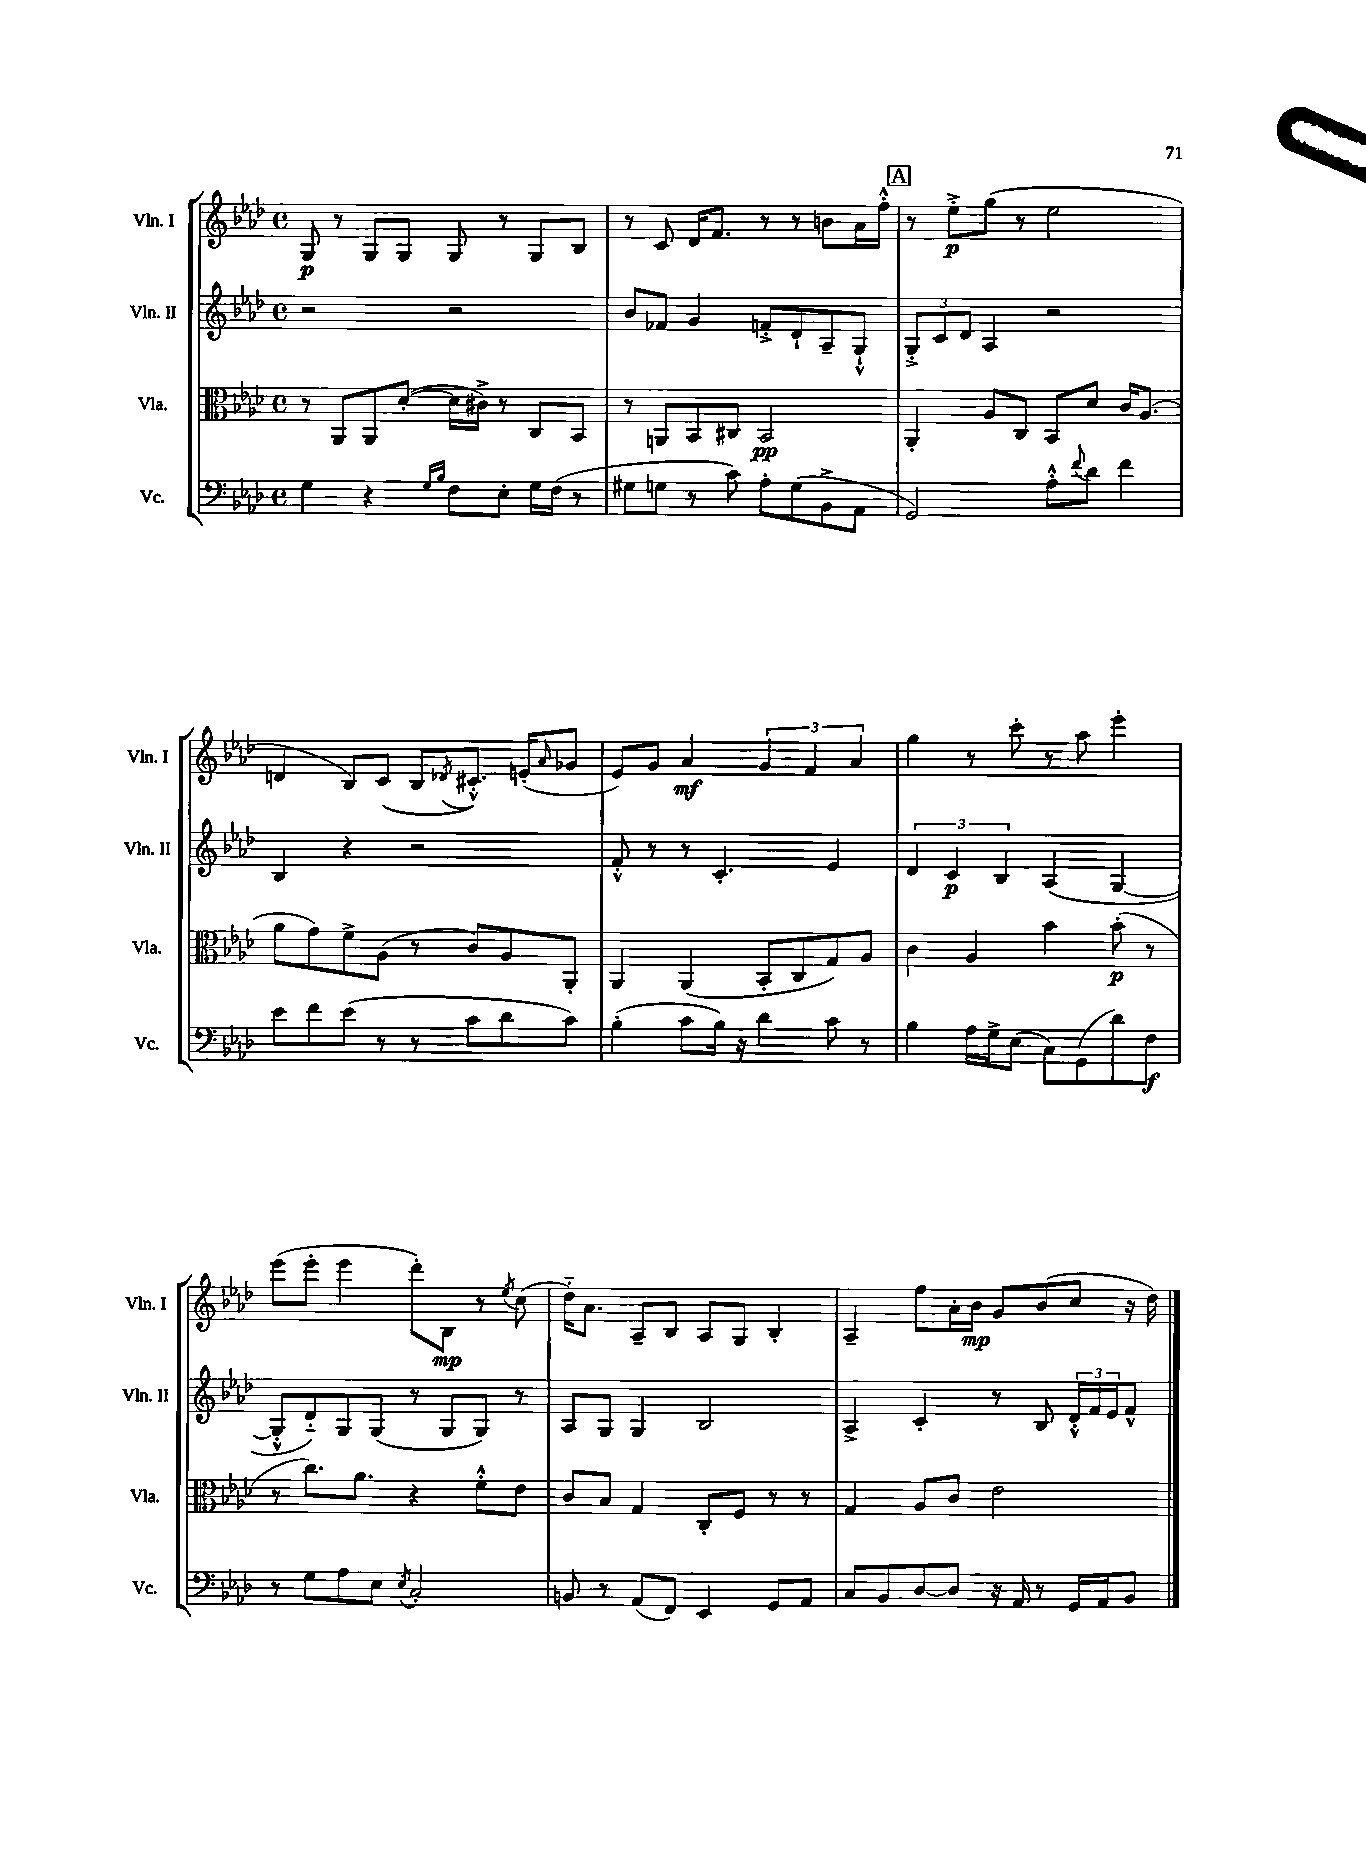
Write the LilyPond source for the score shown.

<<
\new StaffGroup <<
\new Staff = "s0" \with { instrumentName = "Vln. I" shortInstrumentName = "Vln. I" } {
    \clef treble \key aes \major \defaultTimeSignature \time 4/4
    g8\p r8 g8 g8 g8 r8 g8 bes8 |
    r8 c'8 des'16 f'8. r8 r8 b'8 aes'16 f''16-.-^ |
    \mark \markup { \box "A" } r8 ees''8-.->\p g''8( r8 ees''2 |
    d'4 bes8) c'8( bes8 \acciaccatura { des'8 } cis'8.-.-^) e'16-.( \grace { aes'16 } ges'8 |
    ees'8) g'8 aes'4\mf \tuplet 3/2 { g'4 f'4 aes'4 } |
    g''4 r8 c'''8-. r8 aes''8 ees'''4-. |
    ees'''8( ees'''8-. ees'''4 des'''8-.) bes8\mp r8 \acciaccatura { ees''8 } c''8( |
    des''16-_) aes'8. aes8-- bes8 aes8 g8 bes4-. |
    aes4-- f''8 aes'16-. bes'16\mp g'8 bes'8( c''8 r16 des''16) \bar "|." |
}
\new Staff = "s1" \with { instrumentName = "Vln. II" shortInstrumentName = "Vln. II" } {
    \clef treble \key aes \major \defaultTimeSignature \time 4/4
    r2 r2 |
    bes'8 fes'8 g'4 f'8-.-> des'8-! aes8-- g8-!-^ |
    \mark \markup { \box "A" } \tuplet 3/2 { g8-.-> c'8 des'8 } aes4 r2 |
    bes4 r4 r2 |
    f'8-.-^ r8 r8 c'4.-. ees'4 |
    \tuplet 3/2 { des'4 c'4\p bes4 } aes4( g4~ |
    g8-.-^ des'8-_) g8 g8( r8 g8 g8) r8 |
    aes8 g8 g4 bes2 |
    aes4-> c'4-. r8 bes8 \tuplet 3/2 { des'16-.-^ f'16 ees'16 } f'8-^ \bar "|." |
}
\new Staff = "s2" \with { instrumentName = "Vla." shortInstrumentName = "Vla." } {
    \clef alto \key aes \major \defaultTimeSignature \time 4/4
    r8 aes,8 aes,8 des'8~-.( des'16 cis'16->) r8 c8 bes,8 |
    r8 a,8 bes,8 cis8 bes,2\pp |
    \mark \markup { \box "A" } aes,4-. aes8 c8 bes,8 des'8 c'16 aes8.( |
    aes'8 g'8) f'8-> aes8( r8 c'8) aes8 aes,8-. |
    aes,4 aes,4( bes,8-. c8 g8) aes8 |
    c'4 aes4 bes'4 bes'8-.\p( r8 |
    r8 c''8.) aes'8. r4 f'8-.-^ ees'8 |
    c'8 bes8 g4 c8-. f8 r8 r8 |
    g4 aes8 c'8 ees'2 \bar "|." |
}
\new Staff = "s3" \with { instrumentName = "Vc." shortInstrumentName = "Vc." } {
    \clef bass \key aes \major \defaultTimeSignature \time 4/4
    g4 r4 \grace { g16 bes16 } f8 ees8-. g16 f16( r8 |
    gis8 g8 r8 c'8) aes8-. g8( bes,8-> aes,8 |
    \mark \markup { \box "A" } g,2) aes8-.-^ \appoggiatura { f'8 } des'8 f'4 |
    ees'8 f'8 ees'8( r8 r8 c'8 des'8 c'8) |
    bes4-.( c'8 bes16) r16 des'4 c'8 r8 |
    bes4 aes16 g16-> ees8( c8) g,8( des'8) f8\f |
    r8 g8 aes8 ees8 \acciaccatura { ees8 } c2-. |
    b,8 r8 aes,8( f,8) ees,4 g,8 aes,8 |
    c8 bes,8 des8~ des8 r16 aes,16 r8 g,16 aes,16 bes,8 \bar "|." |
}
>>
>>
\layout { \context { \Score \remove "Bar_number_engraver" } }
